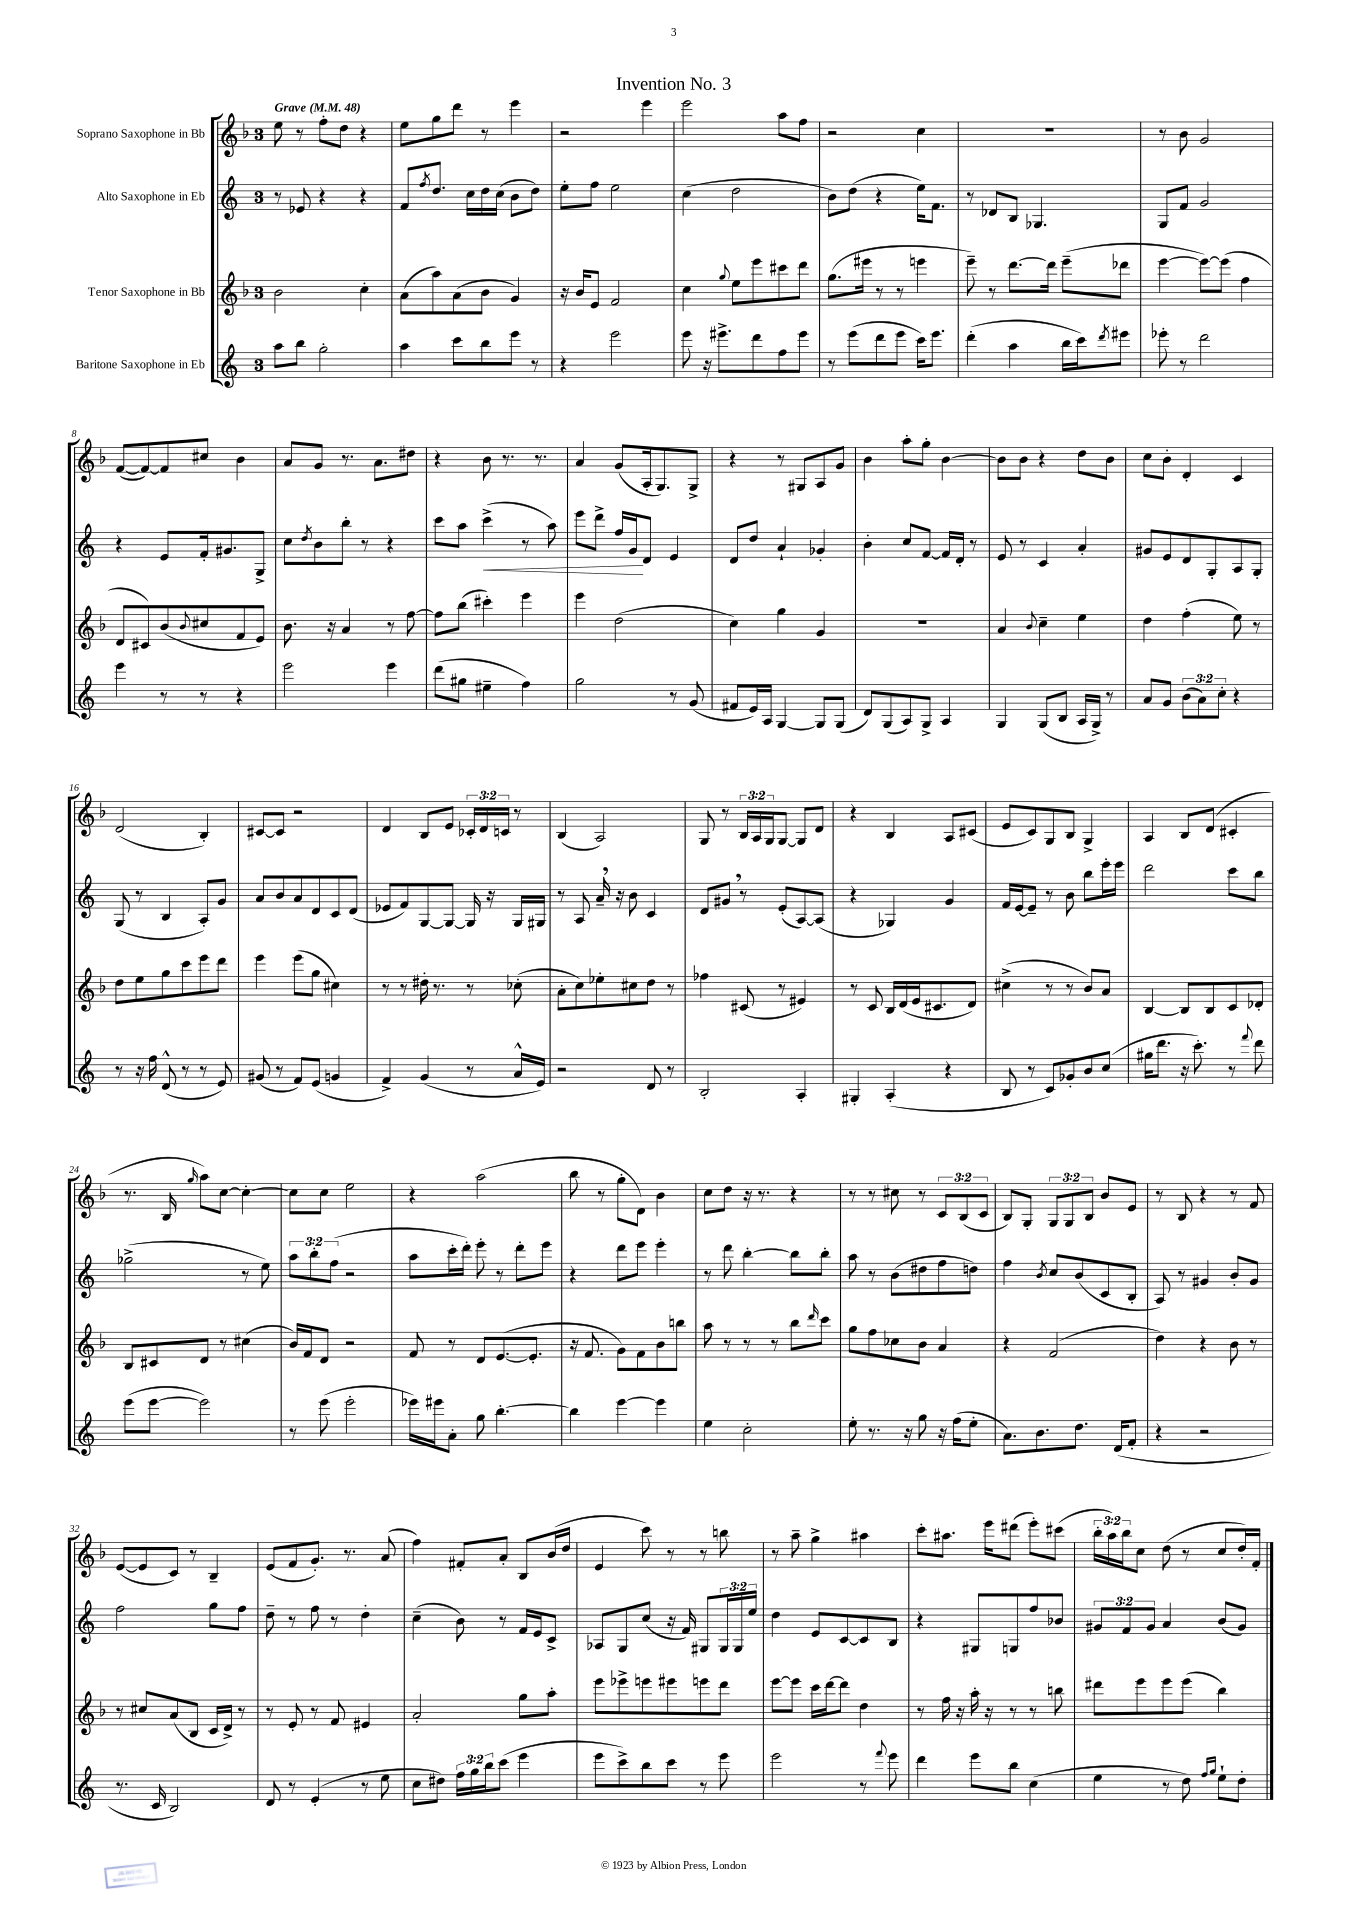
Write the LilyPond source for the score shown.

\header { title = "Invention No. 3" }
<<
\new StaffGroup <<
\new Staff = "s0" \with { instrumentName = "Soprano Saxophone in Bb" } {
    \clef treble \key f \major \once \override Staff.TimeSignature.style = #'single-digit \time 3/4 \override Staff.TupletNumber.text = #tuplet-number::calc-fraction-text \tempo "Grave" 4 = 48
    e''8 r8 f''8-. d''8 r4 |
    e''8 g''8 d'''8 r8 e'''4 |
    r2 e'''4 |
    e'''2 a''8 f''8 |
    r2 c''4 |
    R2. |
    r8 bes'8 g'2 |
    f'8~( f'8~) f'8 cis''8 bes'4 |
    a'8 g'8 r8. a'8. dis''8 |
    r4 bes'8 r8. r8. |
    a'4 g'8( a16-. g8.) g8-> |
    r4 r8 gis8 a8 g'8 |
    bes'4 a''8-. g''8-. bes'4~ |
    bes'8 bes'8 r4 d''8 bes'8 |
    c''8 bes'8-. d'4-. c'4 |
    d'2( bes4-.) |
    cis'8~ cis'8 r2 |
    d'4 bes8 e'8 \tuplet 3/2 { ces'16-. d'16 c'16 } r8 |
    bes4( a2) |
    g8 r8 \tuplet 3/2 { bes16 a16 g16 } g8~ g8 d'8 |
    r4 bes4 a8 cis'8( |
    e'8 c'8) g8 bes8 g4-> |
    a4 bes8 d'8( cis'4-. |
    r8. bes16 \grace { g''16 } a''8) c''8~ c''4~-. |
    c''8 c''8 e''2 |
    r4 a''2( |
    bes''8 r8 g''8-. d'8) bes'4 |
    c''8 d''8 r16 r8. r4 |
    r8 r8 cis''8 r8 \tuplet 3/2 { c'8 bes8( c'8 } |
    bes8) g8-. \tuplet 3/2 { g8 g8 bes8 } bes'8 e'8 |
    r8 bes8 r4 r8 f'8 |
    e'8~( e'8 c'8) r8 bes4-- |
    e'8( f'8 g'8.-.) r8. a'8( |
    f''4) fis'8-. a'8-. bes8 bes'16( d''16 |
    e'4 c'''8) r8 r8 b''8 |
    r8 a''8-- g''4-> ais''4 |
    c'''8-. ais''8. e'''16 dis'''8( e'''8-.) cis'''8( |
    \tuplet 3/2 { bes''16-. a''16) bes''16 } c''8 d''8( r8 c''8 d''16-.) f'16-. \bar "|." |
}
\new Staff = "s1" \with { instrumentName = "Alto Saxophone in Eb" } {
    \clef treble \key c \major \once \override Staff.TimeSignature.style = #'single-digit \time 3/4 \override Staff.TupletNumber.text = #tuplet-number::calc-fraction-text
    r8 ees'8 r4 r4 |
    f'8 \acciaccatura { f''8 } d''8. c''16 d''16 c''16( b'8 d''8) |
    e''8-. f''8 e''2 |
    c''4( d''2 |
    b'8) d''8( r4 e''16) f'8. |
    r8 des'8 b8 ges4. |
    g8 f'8 g'2 |
    r4 e'8 f'16-. gis'8. g8-> |
    c''8 \acciaccatura { d''8 } b'8 b''8-. r8 r4 |
    c'''8 a''8 c'''4->\<( r8 a''8) |
    e'''8 d'''8-> f''16 g'16\! d'8 e'4 |
    d'8 d''8 a'4-! ges'4-. |
    b'4-. c''8 f'8~ f'16 d'16-. r8 |
    e'8 r8 c'4 a'4-. |
    gis'8 e'8 d'8 g8-. a8 g8-. |
    g8( r8 b4 a8-.) g'8 |
    a'8 b'8 a'8 d'8 c'8 d'8( |
    ees'8 f'8) g8~ g8~ g16 r16 g16 gis16 |
    r8 a8 a'16-- \breathe r16 b'8 c'4 |
    d'8 gis'8 \breathe r8 e'8-.( a8~) a8( |
    r4 ges4) g'4 |
    f'16 e'16~ e'8-- r8 b'8 b''8 e'''16-. e'''16 |
    d'''2 c'''8 b''8 |
    ges''2->( r8 e''8) |
    \tuplet 3/2 { a''8 b''8-. f''8( } r2 |
    a''8 c'''16-. d'''16-.) e'''8-. r8 d'''8-. e'''8 |
    r4 d'''8 e'''8 e'''4-. |
    r8 d'''8 b''4~-. b''8 b''8-. |
    a''8 r8 b'8( dis''8 f''8 d''8) |
    f''4 \acciaccatura { b'8 } c''8 b'8( c'8 b8-. |
    a8) r8 gis'4 b'8-. gis'8 |
    f''2 g''8 f''8 |
    d''8-- r8 f''8 r8 d''4-. |
    c''4--( b'8) r8 f'16 e'16 c'8-> |
    aes8 g8 c''8( r16 f'16) gis8 \tuplet 3/2 { gis16 gis16 e''16 } |
    d''4 e'8 c'8~ c'8 b8 |
    r4 gis8 g8 f''8 bes'8 |
    \tuplet 3/2 { gis'8 f'8 gis'8 } a'4 b'8( gis'8) \bar "|." |
}
\new Staff = "s2" \with { instrumentName = "Tenor Saxophone in Bb" } {
    \clef treble \key f \major \once \override Staff.TimeSignature.style = #'single-digit \time 3/4
    bes'2 c''4-. |
    a'8( a''8) a'8( bes'8 g'4) |
    r16 bes'16 e'8 f'2 |
    c''4 \appoggiatura { g''8 } e''8 e'''8 cis'''8 d'''8 |
    g''8.( eis'''16 r8 r8 e'''4 |
    e'''8--) r8 d'''8.~ d'''16 e'''8--( des'''8 |
    e'''4~ e'''8~) e'''8( f''4 |
    d'8 cis'8) bes'8( \appoggiatura { bes'8 } cis''8 f'8 e'8) |
    bes'8. r16 a'4 r8 f''8~ |
    f''8 bes''8( cis'''4-.) e'''4 |
    e'''4 d''2( |
    c''4) g''4 g'4 |
    R2. |
    a'4 \appoggiatura { bes'8 } c''4-- e''4 |
    d''4 f''4-.( e''8) r8 |
    d''8 e''8 g''8 c'''8 e'''8 d'''8 |
    e'''4 e'''8( g''8 cis''4) |
    r8 r8 dis''16-. r8. r8 ces''8-.( |
    a'8-. c''8) ees''8-. cis''8 d''8 r8 |
    fes''4 cis'8( r8 eis'4) |
    r8 c'8 bes16 d'16( e'16 cis'8. d'8) |
    cis''4->( r8 r8 bes'8) a'8 |
    bes4~ bes8 bes8 c'8 des'8-. |
    bes8 cis'8 d'8 r8 cis''4( |
    bes'16) f'16 d'8 r2 |
    f'8 r8 d'8 e'8.~( e'8.-. |
    r16 f'8. g'8) f'8 bes'8 b''8 |
    a''8 r8 r8 r8 bes''8 \grace { d'''16 } c'''8 |
    g''8 f''8 ces''8 bes'8 a'4 |
    r4 f'2( |
    d''4) r4 bes'8 r8 |
    r8 cis''8 a'8( bes8 c'16 d'16->) r8 |
    r8 e'8-. r8 f'8 eis'4 |
    a'2-. g''8 a''8-. |
    e'''8 ees'''8-> e'''8 eis'''8 e'''8 d'''8 |
    e'''8~ e'''8 c'''16 d'''16~ d'''8 d''4 |
    r8 f''16 r16 a''16-. r16 r8 r8 b''8 |
    dis'''8 e'''8 e'''8 e'''8( bes''4) \bar "|." |
}
\new Staff = "s3" \with { instrumentName = "Baritone Saxophone in Eb" } {
    \clef treble \key c \major \once \override Staff.TimeSignature.style = #'single-digit \time 3/4 \override Staff.TupletNumber.text = #tuplet-number::calc-fraction-text
    a''8 b''8 g''2-. |
    a''4 c'''8 b''8 e'''8 r8 |
    r4 e'''2 |
    e'''8 r16 eis'''8.-> d'''8 f''8 eis'''8 |
    r8 e'''8( d'''8 e'''8 c'''16) e'''8. |
    d'''4-.( a''4 b''16 c'''16) \acciaccatura { d'''8 } eis'''8 |
    ees'''8-. r8 d'''2 |
    e'''4 r8 r8 r4 |
    e'''2 e'''4 |
    d'''8( gis''8 eis''4-- f''4) |
    g''2 r8 g'8( |
    fis'8 e'16) a16 g4~ g8 g8( |
    d'8) g8( a8) g8-> a4 |
    g4 g8( b8 a16 g16->) r8 |
    a'8 g'8 \tuplet 3/2 { b'8( a'8) c''8-. } r4 |
    r8 r16 f''16 d'8-^( r8 r8 e'8) |
    gis'8( r8 f'8) e'8( g'4 |
    f'4->) g'4( r8 a'16-^ e'16) |
    r2 d'8 r8 |
    b2-. a4-. |
    gis4-. a4-.( r4 |
    b8 r8 c'8) ges'8-. b'8 c''8( |
    gis''16 d'''8. r16 c'''8.-.) r8 \appoggiatura { f'''8 } d'''8 |
    e'''8( e'''8~ e'''2) |
    r8 e'''8( e'''2-. |
    ees'''16) eis'''16 a'8-. g''8 b''4.~-. |
    b''4 e'''4~ e'''4 |
    e''4 c''2-. |
    e''8-. r8. r16 g''8 r16 f''16( e''8-. |
    a'8.) b'8. d''8. d'16( f'8-. |
    r4 r2 |
    r8. c'16 b2) |
    d'8 r8 e'4-.( r8 e''8 |
    c''8 dis''8) \tuplet 3/2 { f''16 g''16 b''16 } c'''8( e'''4 |
    e'''8 c'''8->) b''8 c'''8 r8 e'''8 |
    e'''2 r8 \appoggiatura { f'''8 } e'''8 |
    d'''4 e'''8 b''8 c''4( |
    e''4 r8 d''8) \grace { f''16 g''16 } e''8-! d''8-. \bar "|." |
}
>>
>>
